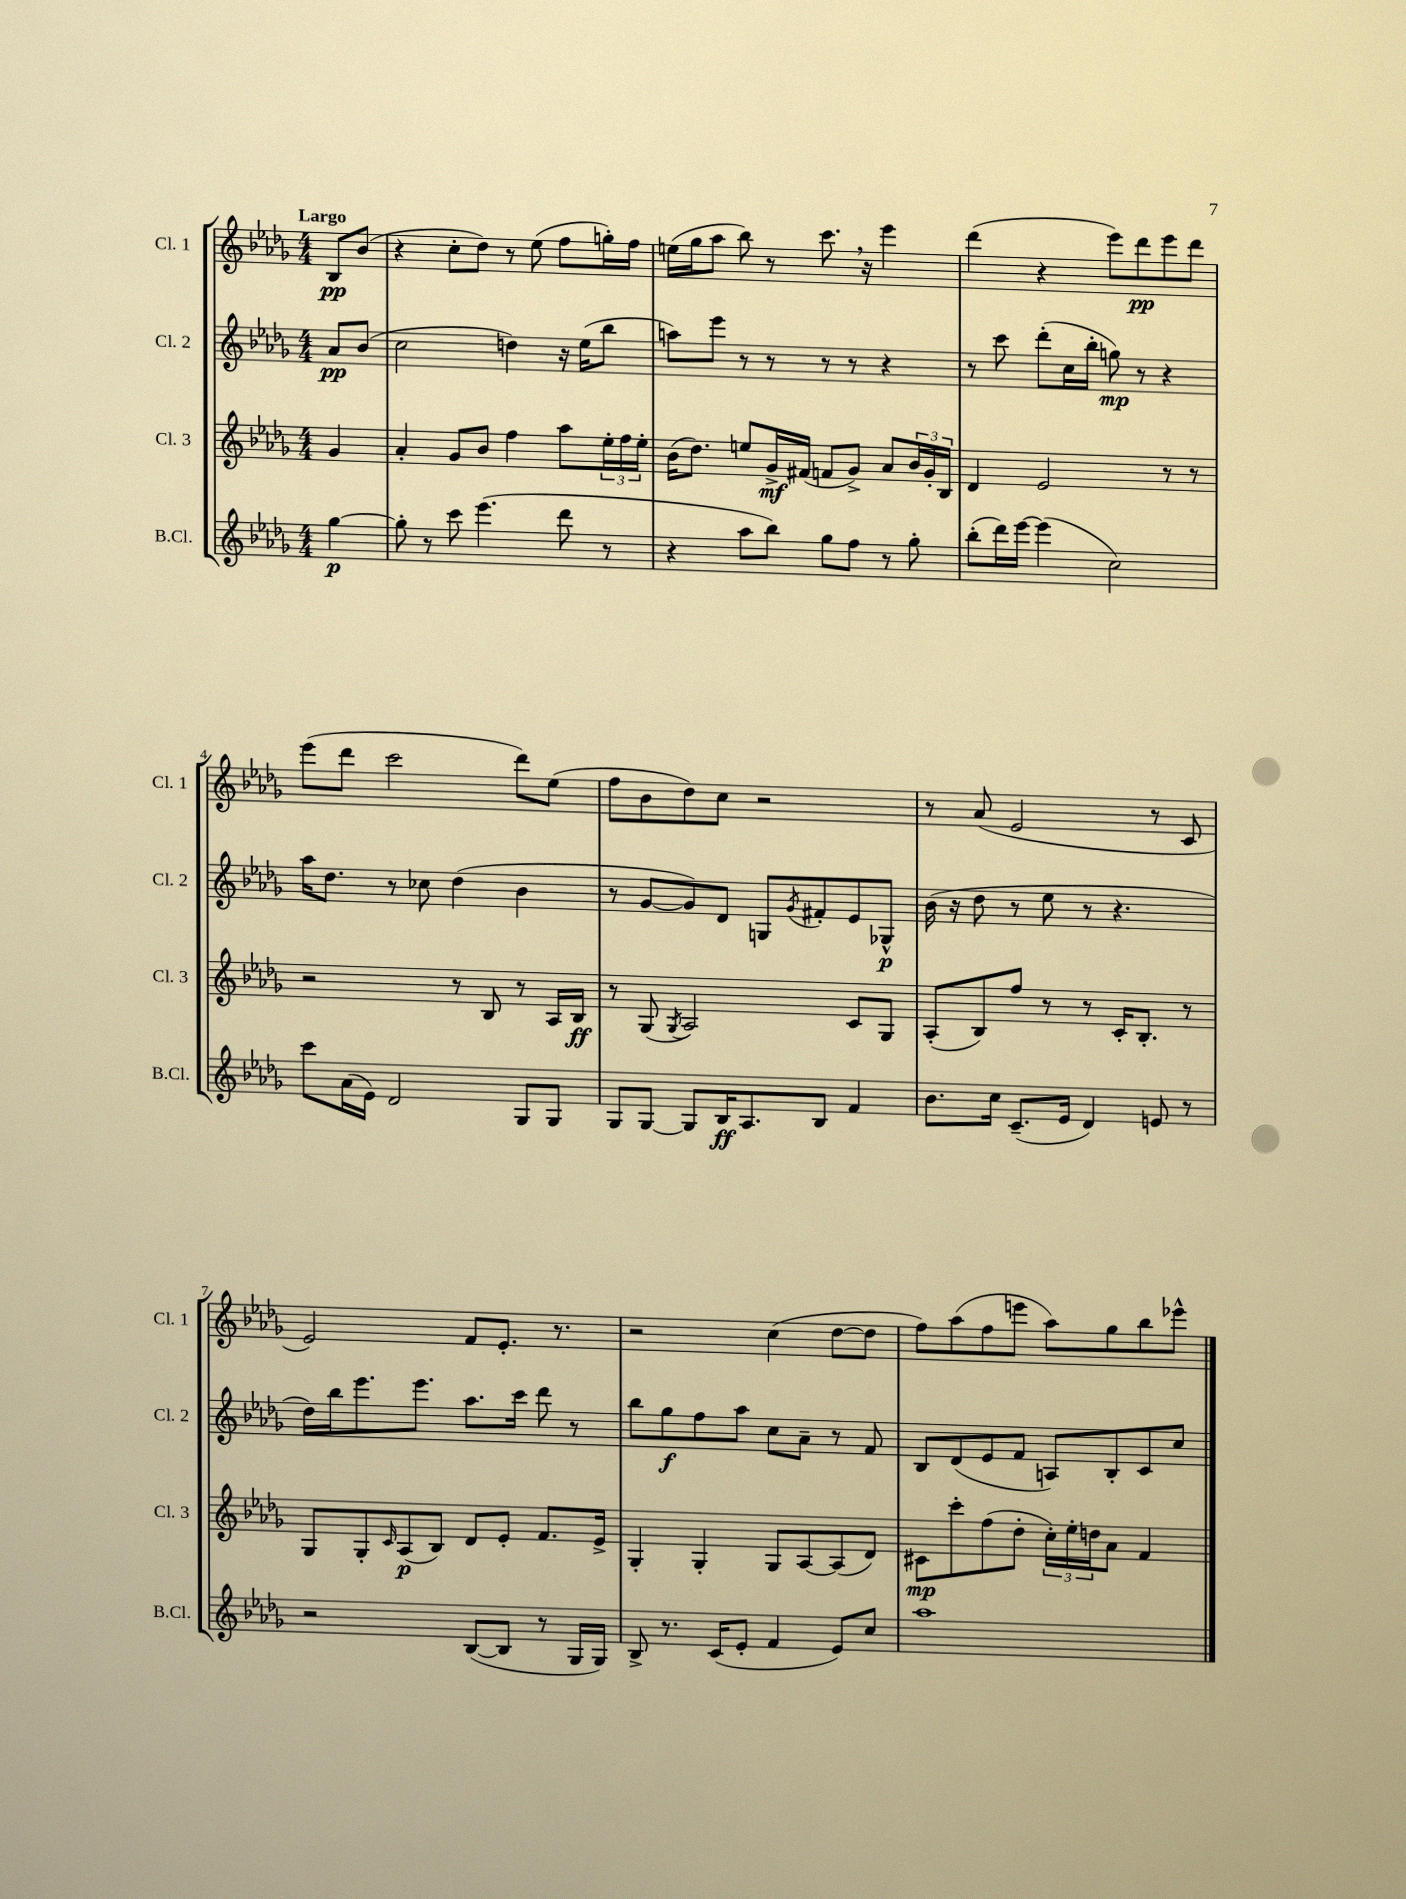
<<
\new StaffGroup <<
\new Staff = "s0" \with { instrumentName = "Cl. 1" shortInstrumentName = "Cl. 1" } {
    \clef treble \key des \major \numericTimeSignature \time 4/4 \partial 4 \tempo "Largo"
    bes8\pp bes'8( |
    r4 c''8-. des''8) r8 ees''8( f''8 g''16-.) f''16 |
    e''16( ges''16 aes''8 bes''8) r8 c'''8. \breathe r16 ees'''4 |
    des'''4( r4 ees'''8) des'''8\pp ees'''8 des'''8 |
    ees'''8( des'''8 c'''2 des'''8) ees''8( |
    f''8 bes'8 des''8) c''8 r2 |
    r8 aes'8( ees'2 r8 c'8 |
    ees'2) f'8 ees'8.-. r8. |
    r2 c''4( des''8~ des''8 |
    f''8) aes''8( f''8 e'''8 aes''8) ges''8 bes''8 ees'''8-^ \bar "|." |
}
\new Staff = "s1" \with { instrumentName = "Cl. 2" shortInstrumentName = "Cl. 2" } {
    \clef treble \key des \major \numericTimeSignature \time 4/4 \partial 4
    aes'8\pp bes'8( |
    c''2 d''4) r16 ees''16( bes''8 |
    a''8) ees'''8 r8 r8 r8 r8 r4 |
    r8 c'''8 des'''8-.( c''16 bes''16-. g''8\mp) r8 r4 |
    aes''16 des''8. r8 ces''8 des''4( bes'4 |
    r8 ges'8~ ges'8) des'8 g8 \acciaccatura { ges'8 } fis'8-. ees'8 ges8-^\p |
    bes'16( r16 des''8 r8 ees''8 r8 r4. |
    des''16) bes''16 ees'''8. ees'''8. aes''8. c'''16 des'''8 r8 |
    bes''8 ges''8\f f''8 aes''8 c''8 aes'8-- r8 f'8 |
    bes8 des'8( ees'8 f'8 a8) bes8-. c'8 c''8 \bar "|." |
}
\new Staff = "s2" \with { instrumentName = "Cl. 3" shortInstrumentName = "Cl. 3" } {
    \clef treble \key des \major \numericTimeSignature \time 4/4 \partial 4
    ges'4 |
    aes'4-. ges'8 bes'8 f''4 aes''8 \tuplet 3/2 { ees''16-. f''16 ees''16-. } |
    bes'16( des''8.) e''8 ges'16->\mf fis'16( f'8 ges'8->) aes'8 \tuplet 3/2 { bes'16 ges'16-. bes16 } |
    des'4 ees'2 r8 r8 |
    r2 r8 bes8 r8 aes16 bes16\ff |
    r8 ges8( \acciaccatura { ges8 } aes2) c'8 ges8 |
    aes8-.( bes8) f''8 r8 r8 c'16-. bes8.-. r8 |
    ges8 ges8-. \grace { c'16 } aes8\p( bes8) des'8 ees'8-. f'8. ees'16-> |
    ges4-. ges4-. ges8 aes8~ aes8( des'8) |
    cis'8\mp c'''8-. f''8( des''8-. \tuplet 3/2 { c''16-.) ees''16-. d''16 } aes'8 f'4 \bar "|." |
}
\new Staff = "s3" \with { instrumentName = "B.Cl." shortInstrumentName = "B.Cl." } {
    \clef treble \key des \major \numericTimeSignature \time 4/4 \partial 4
    ges''4~\p |
    ges''8-. r8 c'''8 ees'''4.( des'''8 r8 |
    r4 aes''8 bes''8) ges''8 f''8 r8 ges''8-. |
    bes''8-.( des'''16) ees'''16~ ees'''4( c''2) |
    c'''8 aes'16( ees'16) des'2 ges8 ges8 |
    ges8 ges8~ ges8 bes16\ff aes8. bes8 f'4 |
    bes'8. c''16 c'8.--( ees'16 des'4) e'8 r8 |
    r2 bes8~( bes8 r8 ges16 ges16) |
    bes8-> r8. c'16( ees'8-. f'4 ees'8) c''8 |
    aes''1 \bar "|." |
}
>>
>>
